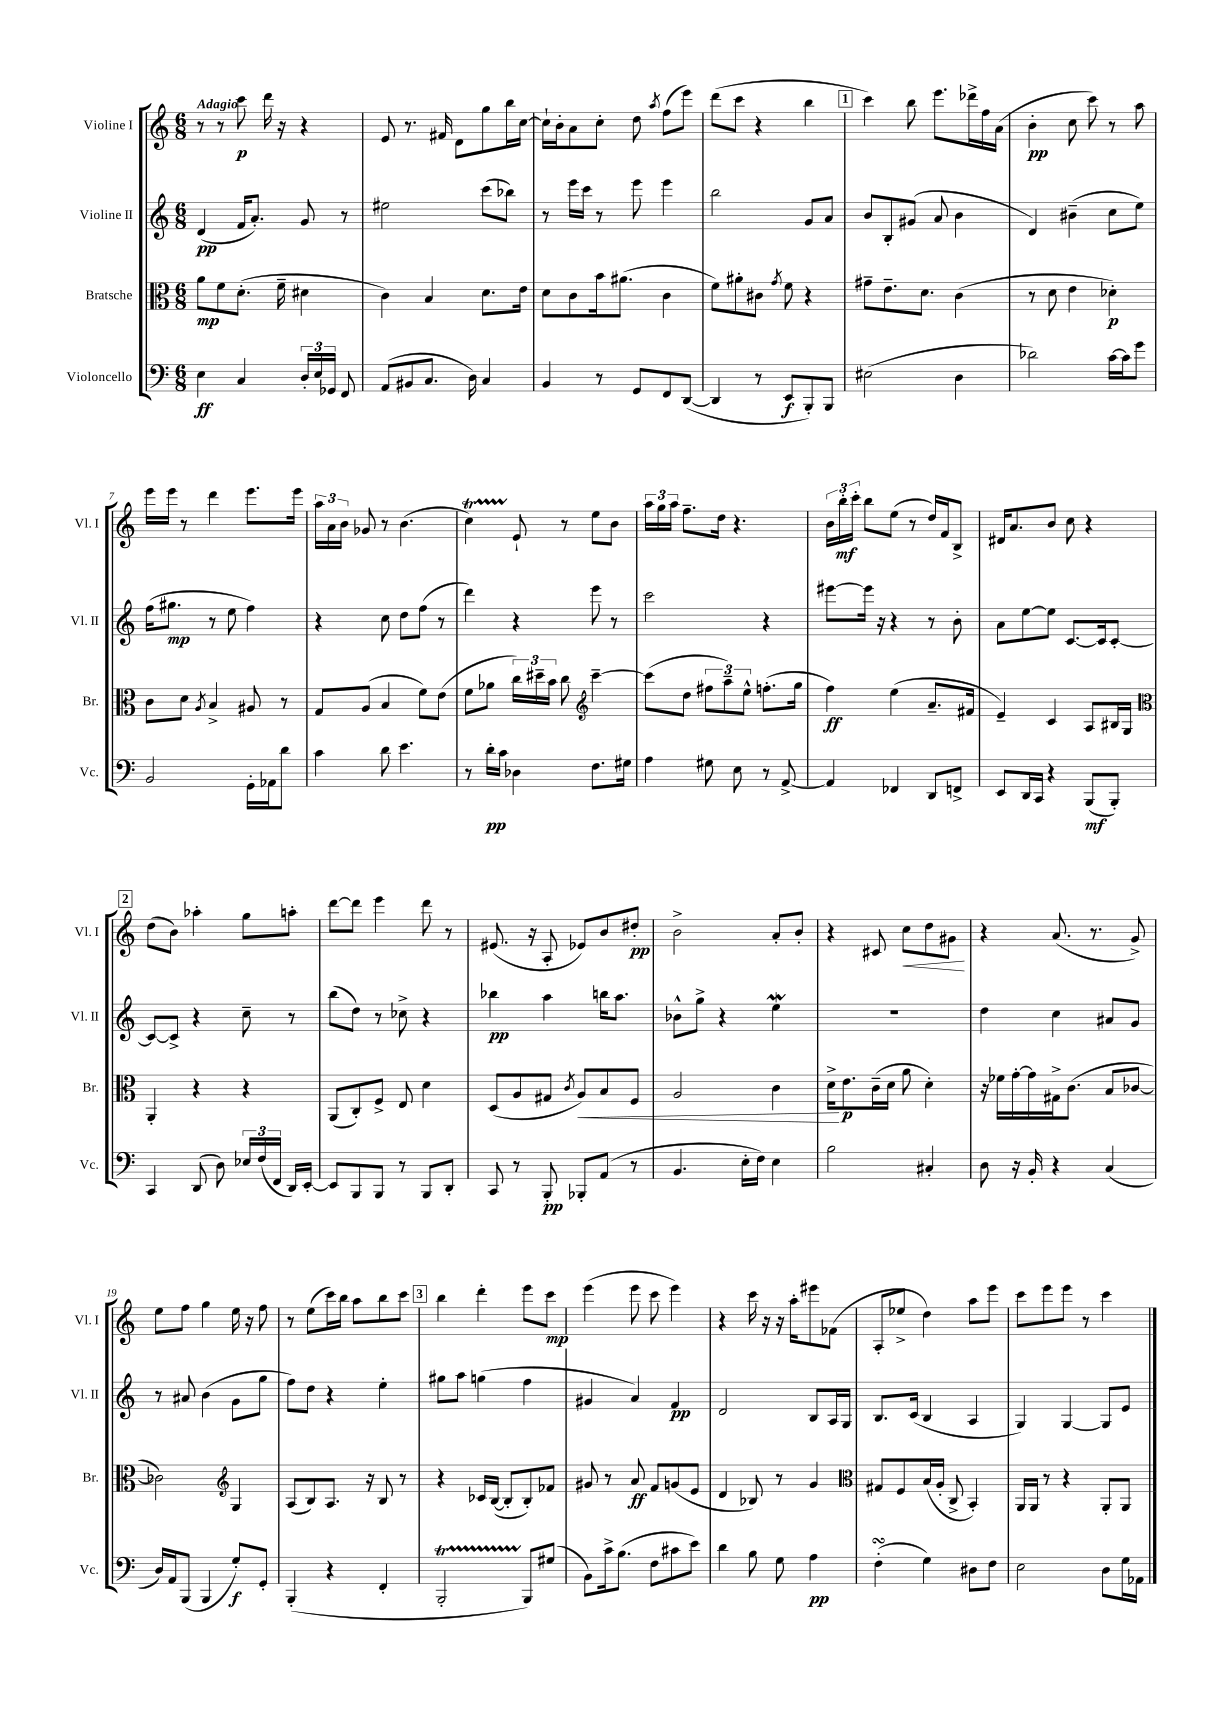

**kern	**kern	**kern	**kern
*staff4	*staff3	*staff2	*staff1
*clefF4	*clefC3	*clefG2	*clefG2
*k[]	*k[]	*k[]	*k[]
*M6/8	*M6/8	*M6/8	*M6/8
4E\	8a\L	(4d/	8r
.	8f\	.	8r
4C/	(8.d'\J	16f/LK	8ccc\
.	.	8.a'/J)	.
.	.	.	16ddd\
.	16f~\	.	16r
24D'/LL	4d#\	8g/	4r
24E/	.	.	.
24GG-/JJ	.	.	.
8FF/	.	8r	.
=	=	=	=
(8AA/L	4c\)	2ee#\	8e/
8BB#/	.	.	8.r
8.C/J	4B/	.	.
.	.	.	16f#/
.	.	.	8d\L
16D\)	.	.	.
4C/	8.d\L	(8ccc\L	8gg\
.	.	8bb-\J)	16bb\L
.	16e\Jk	.	[16cc\JJ
=	=	=	=
4BB/	8d\L	8r	16cc`\]LL
.	.	.	16b'\J
.	8c\	16eee\LL	8a\
.	.	16ccc\JJ	.
8r	16b\k	8r	8cc'\J
.	(8.a#\J	.	.
8GG/L	.	8eee\	8dd\
.	.	.	8qaa/
8FF/	4c\	4eee\	(8ff\L
([8DD/J	.	.	8eee\J)
=	=	=	=
4DD/]	8f\L)	2bb\	(8ddd\L
.	8a#'\	.	8ccc\J
8r	8c#\J	.	4r
.	8qg/	.	.
8EE/L	8f\	.	.
8BBB'/)	4r	8g/L	4bb\
8BBB/J	.	8a/J	.
=	=	=	=
(2E#\	8g#~\L	8b/L	4ccc\)
.	8.e~\	8B'/	.
.	.	(8g#/J	8bb\
.	8.d\J	.	.
.	.	8a/	8.eee\L
4D\	(4c\	4b\	.
.	.	.	16ddd-^\L
.	.	.	16ff\
.	.	.	(16a\JJ
=	=	=	=
2d-\)	8r	4d/)	4b'\
.	8d\	.	.
.	4e\	(4b#~\	8cc\
.	.	.	8ccc\)
[16c\LL	4d-'\)	8cc\L	8r
16c\]J	.	.	.
8g\J	.	8ee\J)	8aa\
=	=	=	=
2BB/	8c\L	(16ff\LK	16eee\LL
.	.	8.gg#\J	16eee\JJ
.	8d\J	.	8r
.	8qA/	.	.
.	4B^/	8r	4ddd\
.	.	8ee\	.
16GG'\LL	8A#/	4ff\)	8.eee\L
16AA-\J	.	.	.
8d\J	8r	.	.
.	.	.	16eee\Jk
=	=	=	=
4c\	8G/L	4r	24aa\LL
.	.	.	24a\
.	.	.	24b\JJ
.	(8A/J	.	8g-/
8d\	4B/	8cc\	8r
4.e\	.	8dd\L	(4.b\
.	8f\L)	(8ff\J	.
.	(8e\J	8r	.
=	=	=	=
8r	8f\L	4ddd\)	4cc\)
16d'\LL	8a-\J	.	.
16c\JJ	.	.	.
4D-\	24cc\LL)	4r	8e`/
.	24dd#~\	.	.
.	24b\JJ	.	.
.	8cc\	.	8r
*	*clefG2	*	*
8.F\L	[4ccc~\	8eee\	8ee\L
.	.	8r	8b\J
16G#\Jk	.	.	.
=	=	=	=
4A\	(8ccc\]L	2ccc\	24aa\LL
.	.	.	24gg\
.	.	.	24aa\JJ
.	8dd\J	.	8.ff~\L
8G#\	12ff#\L	.	.
.	.	.	16dd\Jk
.	12aa~\)	.	.
8E\	.	.	4.r
.	12ee^^\J	.	.
8r	(8.ff'\L	4r	.
[8AA^/	.	.	.
.	16gg\Jk	.	.
=	=	=	=
4AA/]	4ff\)	[8eee#\L	24b\LL
.	.	.	24bb'\
.	.	.	24ccc'\JJ
.	.	16eee#\]Jk	8bb\L
.	.	16r	.
4FF-/	(4ee\	4r	(8ee\J
.	.	.	8r
8DD/L	8.a~/L	8r	16dd/LL)
.	.	.	16f/J
8FF^/J	.	8b'\	8B^/J
.	16f#/Jk	.	.
=	=	=	=
8EE/L	4e~/)	8a\L	16d#/LK
.	.	.	8.a/
16DD/L	.	[8ee\	.
16CC/JJ	.	.	.
4r	4c/	8ee\]J	8b/J
.	.	[8.c/L	8cc\
(8BBB/L	8A/L	.	4r
.	.	16c/]k	.
8BBB'/J)	16B#/L	[8c'/J	.
.	16G/JJ	.	.
=	=	=	=
*	*clefC3	*	*
4CC/	4AA'/	8c/_L	(8dd\L
.	.	8c^/]J	8b\J)
(8DD/	4r	4r	4aa-'\
8D\)	.	.	.
24E-/LL	4r	8cc~\	8gg\L
(24F/	.	.	.
24FF/JJ	.	.	.
16DD/LL)	.	8r	8aa'\J
[16EE'/JJ	.	.	.
=	=	=	=
8EE/]L	(8AA/L	(8bb\L	[8ddd\L
8BBB/	8C'/)	8dd\J)	8ddd\]J
8BBB/J	8F^/J	8r	4eee\
8r	8E/	8cc-^\	.
8BBB/L	4d\	4r	8ddd\
8DD'/J	.	.	8r
=	=	=	=
8CC/	(8D/L	4bb-\	(8.e#/
8r	8A/	.	.
.	.	.	16r
8BBB'/	8G#/J	4aa\	8A'/
.	8qc/	.	.
8BBB-'/L	8A/L)	.	8e-/L)
(8AA/J	8B/	16bb\LK	8b/
.	.	8.aa\J	.
8r	8F/J	.	8dd#'/J
=	=	=	=
4.BB/	2A/	8b-^^\L	2b^\
.	.	8gg^\J	.
.	.	4r	.
16E'\LL	.	.	.
16F\JJ)	.	.	.
4E\	4c\	4ee\	8a'/L
.	.	.	8b'/J
=	=	=	=
2B\	16d^\LK	2.r	4r
.	8.e\	.	.
.	(16c~\L	.	8c#/
.	16d\JJ	.	.
.	8a\	.	8cc\L
4C#'/	4d'\)	.	8dd\
.	.	.	8g#\J
=	=	=	=
8D\	16r	4dd\	4r
.	16f-\LL	.	.
16r	[16g'\	.	.
16BB'/	16g\]	.	.
4r	16G#^\J	4cc\	(8.a/
.	(8.c\J	.	.
.	.	.	8.r
(4C/	8B/L	8a#/L	.
.	[8c-/J	8g/J	8g^/)
=	=	=	=
16D/LL)	2c-\])	8r	8ee\L
16AA/J	.	.	.
(8BBB/J	.	8a#/	8ff\J
4BBB/	.	(4b\	4gg\
*	*clefG2	*	*
8G'/L)	4G/	8g\L	16ee\
.	.	.	16r
8GG'/J	.	8gg\J	8ff\
=	=	=	=
(4BBB'/	(8A/L	8ff\L)	8r
.	8B/)	8dd\J	(8ee\L
4r	8.A/J	4r	16ccc\L)
.	.	.	16bb\JJ
.	.	.	8aa\L
.	16r	.	.
4FF'/	8B/	4ee'\	8bb\
.	8r	.	8ccc\J
=	=	=	=
2BBB'/	4r	8gg#\L	4bb\
.	.	8aa\J	.
.	16c-/LL	(4gg\	4ddd'\
.	([16B/JJ	.	.
.	8B'/]L	.	.
8BBB/L)	8B'/)	4ff\	8eee\L
(8G#/J	8f-/J	.	8ccc\J
=	=	=	=
8BB\L)	8g#/	4g#/	(4eee\
16c^\k	8r	.	.
(8.B\J	.	.	.
.	8a/	4a/)	8eee\
8F\L	8f/L	.	8ccc\
8c#\	(8g/	4f/	4eee\)
8e\J)	8e/J	.	.
=	=	=	=
4d\	4d/	2d/	4r
8B\	8B-/)	.	16ccc\
.	.	.	16r
8G\	8r	.	16r
.	.	.	16aa'\LK
4A\	4g/	8B/L	8eee#\
.	.	16A/L	(8f-\J
.	.	16G/JJ	.
=	=	=	=
*	*clefC3	*	*
(4F'\	8G#/L	8.B/L	8A'/L
.	8F/	.	8ee-^/J
.	.	(16c/Jk	.
4G\)	(16B/L	4B/	4dd\)
.	16A'/JJ	.	.
.	8C^/	.	.
8D#\L	4BB'/)	4A/	8aa\L
8F\J	.	.	8eee\J
=	=	=	=
2E\	16AA/LL	4G/)	8ccc\L
.	16AA/JJ	.	.
.	8r	.	8eee\
.	4r	[4G/	8eee\J
.	.	.	8r
8D\L	8AA'/L	8G/]L	4ccc\
16G\L	8AA/J	8e/J	.
16AA-\JJ	.	.	.
==	==	==	==
*-	*-	*-	*-
